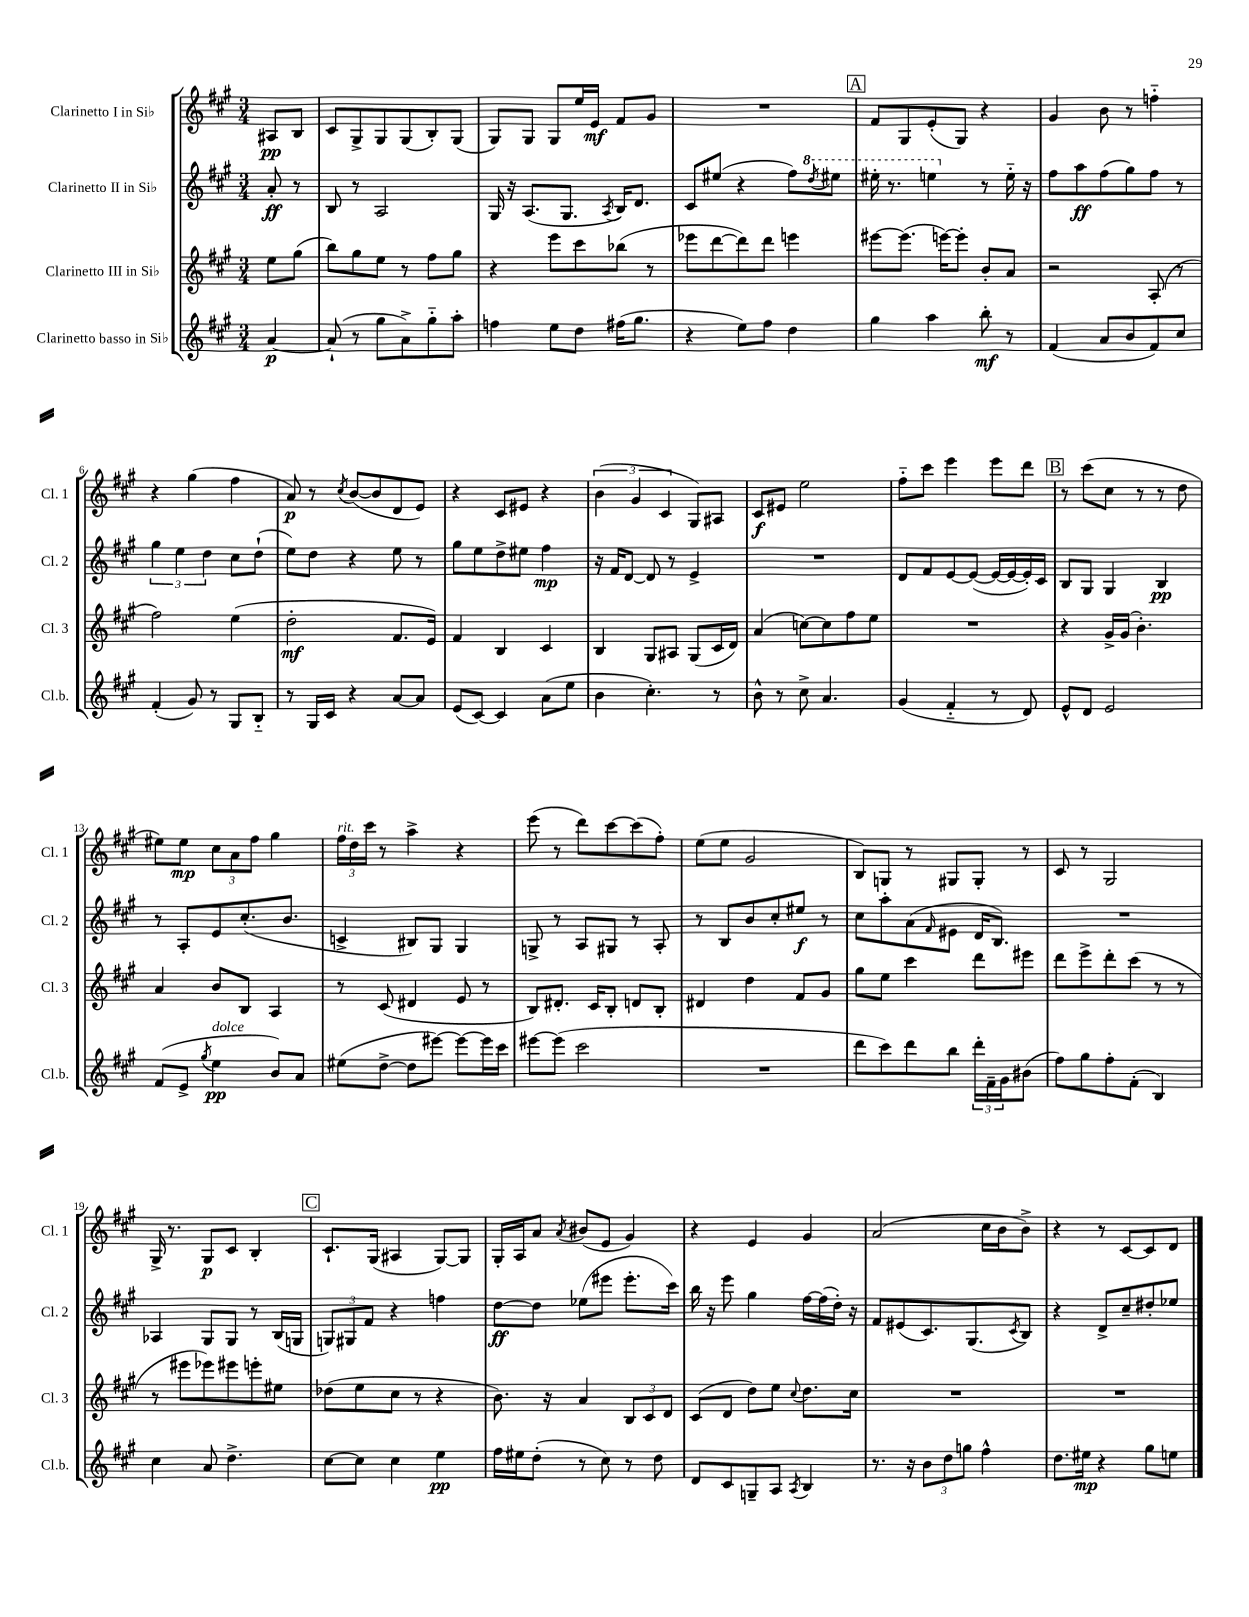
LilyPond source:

<<
\new StaffGroup <<
\new Staff = "s0" \with { instrumentName = "Clarinetto I in Sib" shortInstrumentName = "Cl. 1" } {
    \clef treble \key a \major \numericTimeSignature \time 3/4 \partial 4
    ais8\pp b8 |
    cis'8 gis8-> gis8 gis8( b8-.) gis8( |
    gis8) gis8 gis8 e''16 e'16\mf fis'8 gis'8 |
    R2. |
    \mark \markup { \box "A" } fis'8 gis8 e'8-.( gis8) r4 |
    gis'4 b'8 r8 f''4-_ |
    r4 gis''4( fis''4 |
    a'8\p) r8 \acciaccatura { cis''8 } b'8~( b'8 d'8 e'8) |
    r4 cis'8 eis'8 r4 |
    \tuplet 3/2 { b'4( gis'4 cis'4 } gis8) ais8 |
    cis'8\f eis'8 e''2 |
    fis''8-_ cis'''8 e'''4 e'''8 d'''8 |
    \mark \markup { \box "B" } r8 cis'''8( cis''8 r8 r8 d''8 |
    eis''8) eis''8\mp \tuplet 3/2 { cis''8 a'8 fis''8 } gis''4 |
    \tuplet 3/2 { fis''16^\markup { \italic "rit." } d''16 cis'''16 } r8 a''4-> r4 |
    e'''8( r8 d'''8) cis'''8~ cis'''8( fis''8-.) |
    e''8( e''8 gis'2 |
    b8) g8 r8 gis8 gis8-. r8 |
    cis'8 r8 gis2 |
    gis16-> r8. gis8\p cis'8 b4-. |
    \mark \markup { \box "C" } cis'8.-! gis16( ais4 gis8~) gis8 |
    gis16-. a16 a'8 \acciaccatura { a'8 } bis'8( e'8 gis'4) |
    r4 e'4 gis'4 |
    a'2( cis''16 b'16 b'8->) |
    r4 r8 cis'8~ cis'8 d'8 \bar "|." |
}
\new Staff = "s1" \with { instrumentName = "Clarinetto II in Sib" shortInstrumentName = "Cl. 2" } {
    \clef treble \key a \major \numericTimeSignature \time 3/4 \partial 4
    a'8-.\ff r8 |
    b8 r8 a2 |
    gis16 r16 a8.( gis8. \acciaccatura { a8 } b16) d'8. |
    cis'8 eis''8( r4 fis''8) \ottava #1 \acciaccatura { d'''8 } eis'''8 |
    \mark \markup { \box "A" } eis'''16-. r8. e'''4 \ottava #0 r8 e''16-_ r16 |
    fis''8 a''8\ff fis''8( gis''8) fis''8 r8 |
    \tuplet 3/2 { gis''4 e''4 d''4 } cis''8 d''8-!( |
    e''8) d''8 r4 e''8 r8 |
    gis''8 e''8 d''8-> eis''8 fis''4\mp |
    r16 fis'16 d'8~ d'8 r8 e'4-> |
    R2. |
    d'8 fis'8 e'8~ e'8~( e'16~ e'16~ e'16-.) cis'16 |
    \mark \markup { \box "B" } b8 gis8 gis4 b4\pp |
    r8 a8-. e'8 cis''8.-.( b'8. |
    c'4-> bis8) gis8 gis4 |
    g8-> r8 a8 gis8 r8 a8-. |
    r8 b8 b'8 cis''8-. eis''8\f r8 |
    cis''8 a''8-. a'8( \grace { fis'16 } eis'8 d'16 b8.) |
    R2. |
    aes4 gis8 gis8 r8 b16( g16 |
    \mark \markup { \box "C" } \tuplet 3/2 { g8) gis8 fis'8 } r4 f''4 |
    d''8~\ff d''8 ees''8( eis'''8 eis'''8.-. cis'''16) |
    b''16 r16 e'''8 gis''4 fis''16~ fis''16( d''16-.) r16 |
    fis'8 eis'8( cis'8.) gis8.( \acciaccatura { cis'8 } b8) |
    r4 d'8-> cis''8-- dis''8-. ees''8 \bar "|." |
}
\new Staff = "s2" \with { instrumentName = "Clarinetto III in Sib" shortInstrumentName = "Cl. 3" } {
    \clef treble \key a \major \numericTimeSignature \time 3/4 \partial 4
    e''8 gis''8( |
    b''8) gis''8 e''8 r8 fis''8 gis''8 |
    r4 e'''8 cis'''8 bes''8( r8 |
    ees'''8 d'''8~ d'''8) d'''8 e'''4 |
    \mark \markup { \box "A" } eis'''8~ eis'''8.( e'''16~) e'''8-. b'8-. a'8 |
    r2 a8-.( r8 |
    fis''2) e''4( |
    d''2-.\mf fis'8. e'16) |
    fis'4 b4 cis'4 |
    b4 gis8 ais8 gis8( cis'16 d'16) |
    a'4( c''8~) c''8 fis''8 e''8 |
    R2. |
    \mark \markup { \box "B" } r4 gis'16-> gis'16( b'4.-.) |
    a'4 b'8 b8 a4 |
    r8 cis'8( dis'4 e'8 r8 |
    b8) dis'8.-. cis'16 b8-. d'8 b8-. |
    dis'4 d''4 fis'8 gis'8 |
    gis''8 e''8 cis'''4 d'''8 eis'''8 |
    d'''8 e'''8-> d'''8-. cis'''8( r8 r8 |
    r8 eis'''8 ees'''8) eis'''8 e'''8-. eis''8 |
    \mark \markup { \box "C" } des''8( e''8 cis''8 r8 r4 |
    b'8.) r16 a'4 \tuplet 3/2 { b8 cis'8 d'8 } |
    cis'8( d'8 d''8) e''8 \appoggiatura { cis''8 } d''8. cis''16 |
    R2. |
    R2. \bar "|." |
}
\new Staff = "s3" \with { instrumentName = "Clarinetto basso in Sib" shortInstrumentName = "Cl.b." } {
    \clef treble \key a \major \numericTimeSignature \time 3/4 \partial 4
    a'4~\p |
    a'8-!( r8 gis''8 a'8->) gis''8-_ a''8-. |
    f''4 e''8 d''8 fis''16( gis''8. |
    r4 e''8) fis''8 d''4 |
    \mark \markup { \box "A" } gis''4 a''4 b''8-.\mf r8 |
    fis'4( a'8 b'8 fis'8) cis''8 |
    fis'4-.( gis'8) r8 gis8 b8-_ |
    r8 gis16 cis'16 r4 a'8~ a'8 |
    e'8( cis'8~) cis'4 a'8( e''8 |
    b'4 cis''4.-.) r8 |
    b'8-^ r8 cis''8-> a'4. |
    gis'4( fis'4-_ r8 d'8) |
    \mark \markup { \box "B" } e'8-^ d'8 e'2 |
    fis'8( e'8-> \acciaccatura { gis''8 } e''4\pp^\markup { \italic "dolce" } b'8) a'8 |
    eis''8( d''8~-> d''8 eis'''8~) eis'''8~ eis'''16 cis'''16 |
    eis'''8~ eis'''8( cis'''2 |
    R2. |
    d'''8 cis'''8) d'''8 b''8 \tuplet 3/2 { d'''16-. fis'16-- gis'16 } bis'8( |
    fis''8) gis''8 fis''8-. fis'8-.( b4) |
    cis''4 a'8 d''4.-> |
    \mark \markup { \box "C" } cis''8~ cis''8 cis''4 e''4\pp |
    fis''16 eis''16 d''8-.( r8 cis''8) r8 d''8 |
    d'8 cis'8 g8-- a8 \acciaccatura { a8 } b4 |
    r8. r16 \tuplet 3/2 { b'8 d''8 g''8 } fis''4-^ |
    d''8. eis''16\mp r4 gis''8 e''8 \bar "|." |
}
>>
>>
